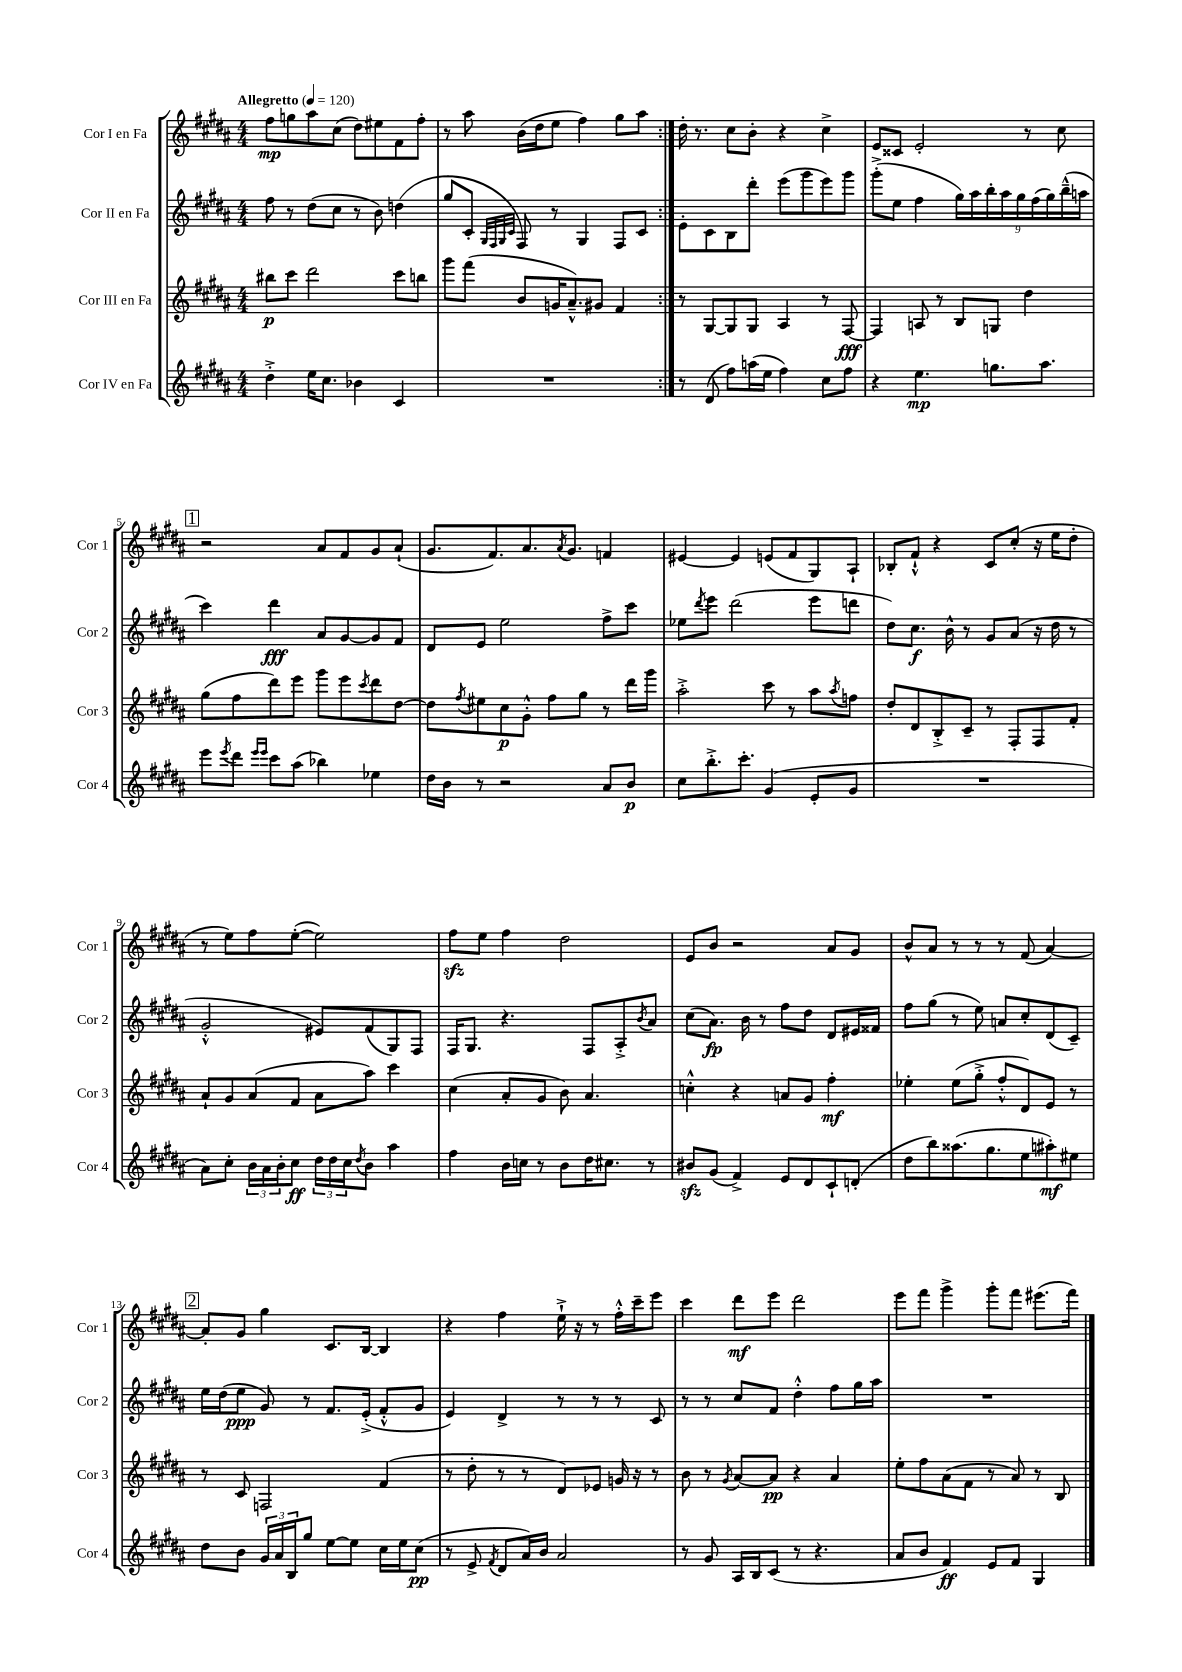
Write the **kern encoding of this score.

**kern	**kern	**kern	**kern
*staff4	*staff3	*staff2	*staff1
*clefG2	*clefG2	*clefG2	*clefG2
*k[f#c#g#d#a#]	*k[f#c#g#d#a#]	*k[f#c#g#d#a#]	*k[f#c#g#d#a#]
*M4/4	*M4/4	*M4/4	*M4/4
*MM120	*MM120	*MM120	*MM120
4dd#'^\	8bb#\L	8ff#\	8ff#\L
.	8ccc#\J	8r	8gg\
16ee\LK	2ddd#\	(8dd#\L	8aa#\
8.cc#\J	.	.	.
.	.	8cc#\J	(8cc#\J
4b-\	.	8r	8dd#\L)
.	.	8b\)	8ee#\
4c#/	8ccc#\L	(4dd\	8f#\
.	8bb\J	.	8ff#'\J
=	=	=	=
1r	8ggg#\L	8gg#/L	8r
.	(8fff#\J	8c#'/J	8aa#\
.	.	32qqG#/LLL	.
.	.	32qqF#/	.
.	.	32qqG#/	.
.	.	32qqc#/JJJ	.
.	8b/L	8F#/)	(16b\LL
.	.	.	16dd#\J
.	16g/K	8r	8ee\J
.	8.a#~^^/)	.	.
.	.	4G#/	4ff#\)
.	8g#/J	.	.
.	4f#/	8F#/L	8gg#\L
.	.	8c#/J	8aa#\J
=:|!	=:|!	=:|!	=:|!
8r	8r	8e'\L	16dd#'\
.	.	.	8.r
(8d#/	[8G#/L	8c#\	.
8ff#\L)	8G#/]	8B\	8cc#\L
(16aa\L	8G#/J	8ddd#'\J	8b'\J
16ee\JJ	.	.	.
4ff#\)	4A#/	(8eee\L	4r
.	.	8ggg#\	.
8cc#\L	8r	8eee\)	4cc#^\
8ff#\J	[8F#/	8ggg#\J	.
=	=	=	=
4r	4F#/]	(8ggg#'^\L	8e/L
.	.	8ee\J	8c##/J
4.ee\	8A/	4ff#\	2e'/
.	8r	.	.
.	8B/L	18gg#\LL)	.
.	.	18aa#\	.
.	.	18bb'\	.
8.gg\L	8G/J	.	.
.	.	18aa#\	.
.	.	18gg#\	.
.	4dd#\	.	8r
.	.	(18ff#\	.
8.aa#\J	.	.	.
.	.	18gg#\)	.
.	.	.	8cc#\
.	.	(18bb~^^\	.
.	.	18aa\JJ	.
=	=	=	=
8eee\L	(8gg#\L	4ccc#\)	2r
8qeee/	.	.	.
8ddd#\J	8ff#\	.	.
16qqeee/LL	.	.	.
16qqeee/JJ	.	.	.
8ccc#\L	8ddd#\)	4ddd#\	.
(8aa#\J	8eee\J	.	.
4bb-\)	8ggg#\L	8a#/L	8a#/L
.	8eee\	[8g#/	8f#/
.	8qccc#/	.	.
4ee-\	8ddd#\	8g#/]	8g#/
.	[8dd#\J	8f#/J	(8a#`/J
=	=	=	=
16dd#\LL	8dd#\]L	8d#/L	8.g#/L
16b\JJ	.	.	.
.	8qff#/	.	.
8r	8ee#\	8e/J	.
.	.	.	8.f#/)
2r	8cc#\	2ee\	.
.	8g#'^^\J	.	8.a#/
.	8ff#\L	.	.
.	.	.	8qa#/
.	.	.	8.g#/J
.	8gg#\J	.	.
8a#/L	8r	8ff#^\L	4f/
8b/J	16ddd#\LL	8ccc#\J	.
.	16ggg#\JJ	.	.
=	=	=	=
8cc#\L	2aa#'^\	8ee-\L	[4e#/
.	.	8qddd#/	.
8.bb'^\	.	8eee\J	.
.	.	(2ddd#\	4e#/]
8.ccc#'\J	.	.	.
(4g#/	8ccc#\	.	(8e/L
.	8r	.	8f#/
8e'/L	8aa#\L	8eee\L	8G#/)
.	8qaa#/	.	.
8g#/J	8ff\J	8ddd\J	8A#`/J
=	=	=	=
1r	8dd#'/L	8dd#\L)	8B-'/L
.	8d#/	8.cc#\J	8f#`^^/J
.	8B'^/	.	4r
.	.	16b^^\	.
.	8c#~/J	8r	.
.	8r	8g#/L	8c#/L
.	8F#'/L	(8a#/J	(8cc#'/J
.	8F#/	16r	16r
.	.	16dd#\	16ee\LK
.	8f#'/J	8r	8dd#'\J
=	=	=	=
8a#\L)	8a#`/L	2g#'^^/	8r
8cc#'\J	8g#/	.	8ee\L)
24b\LL	(8a#/	.	8ff#\
24a#\	.	.	.
24b'\J	.	.	.
8cc#\J	8f#/J	.	([8ee'\J
24dd#\LL	8a#\L	8e#/L)	2ee\])
24dd#\	.	.	.
24cc#\J	.	.	.
8qdd#/	.	.	.
8b\J	8aa#\J)	(8f#/	.
4aa#\	4ccc#\	8G#/)	.
.	.	8F#/J	.
=	=	=	=
4ff#\	(4cc#\	16F#/LK	8ff#\L
.	.	8.G#/J	.
.	.	.	8ee\J
16b\LL	8a#'/L	4.r	4ff#\
16cc\JJ	.	.	.
8r	8g#/J	.	.
8b\L	8b\)	.	2dd#\
16dd#\K	4.a#/	8F#/L	.
8.cc#\J	.	.	.
.	.	8A#'^/	.
.	.	8qb/	.
8r	.	8a#/J	.
=	=	=	=
8b#/L	4cc'^^\	(8cc#\L	8e/L
(8g#/J	.	8.a#\J)	8b/J
4f#^/)	4r	.	2r
.	.	16b\	.
.	.	8r	.
8e/L	8a/L	8ff#\L	.
8d#/	8g#/J	8dd#\J	.
8c#`/	4ff#'\	8d#/L	8a#/L
(8d'/J	.	16e#/L	8g#/J
.	.	16f##/JJ	.
=	=	=	=
8dd#\L	4ee-'\	8ff#\L	8b^^/L
8bb\)	.	(8gg#\J	8a#/J
(8.aa##\	(8ee-\L	8r	8r
.	8gg#'^\J	8ee\)	8r
8.gg#\	.	.	.
.	8ff#'^^/L	8a/L	8r
8ee\	8d#/)	8cc#'/	(8f#/
8aa#'\)	8e/J	(8d#/	[4a#/)
8ee#\J	8r	8c#~/J)	.
=	=	=	=
8dd#\L	8r	16ee\LL	8a#'/]L
.	.	(16dd#\J	.
8b\J	8c#/	8ee\J	8g#/J
24g#/LL	2F/	8g#/)	4gg#\
24a#/	.	.	.
24B/J	.	.	.
8gg#/J	.	8r	.
[8ee\L	.	8.f#/L	8.c#/L
8ee\]J	.	.	.
.	.	(16e'^/Jk	[16B/Jk
16cc#\LL	(4f#/	8f#'^^/L	4B/]
16ee\J	.	.	.
(8cc#\J	.	8g#/J	.
=	=	=	=
8r	8r	4e/)	4r
8e^/	8dd#'\	.	.
8qf#/	.	.	.
8d#/L	8r	4d#^/	4ff#\
16a#/L)	8r	.	.
16b/JJ	.	.	.
2a#/	8d#/L)	8r	16ee`^\
.	.	.	16r
.	8e-/J	8r	8r
.	16g/	8r	16ff#'^^\LL
.	16r	.	16ccc#~\J
.	8r	8c#/	8eee\J
=	=	=	=
8r	8b\	8r	4ccc#\
8g#/	8r	8r	.
.	8qg#/	.	.
16A#/LL	[8a#/L	8cc#/L	8ddd#\L
16B/J	.	.	.
(8c#/J	8a#/]J	8f#/J	8eee\J
8r	4r	4dd#'^^\	2ddd#\
4.r	.	.	.
.	4a#/	8ff#\L	.
.	.	16gg#\L	.
.	.	16aa#\JJ	.
=	=	=	=
8a#/L	8ee'\L	1r	8eee\L
8b/J	8ff#\	.	8fff#\J
4f#/)	(8a#\	.	4ggg#^\
.	8f#\J	.	.
8e/L	8r	.	8ggg#'\L
8f#/J	8a#/)	.	8fff#\J
4G#/	8r	.	(8.eee#\L
.	8B/	.	.
.	.	.	16fff#\Jk)
==	==	==	==
*-	*-	*-	*-
